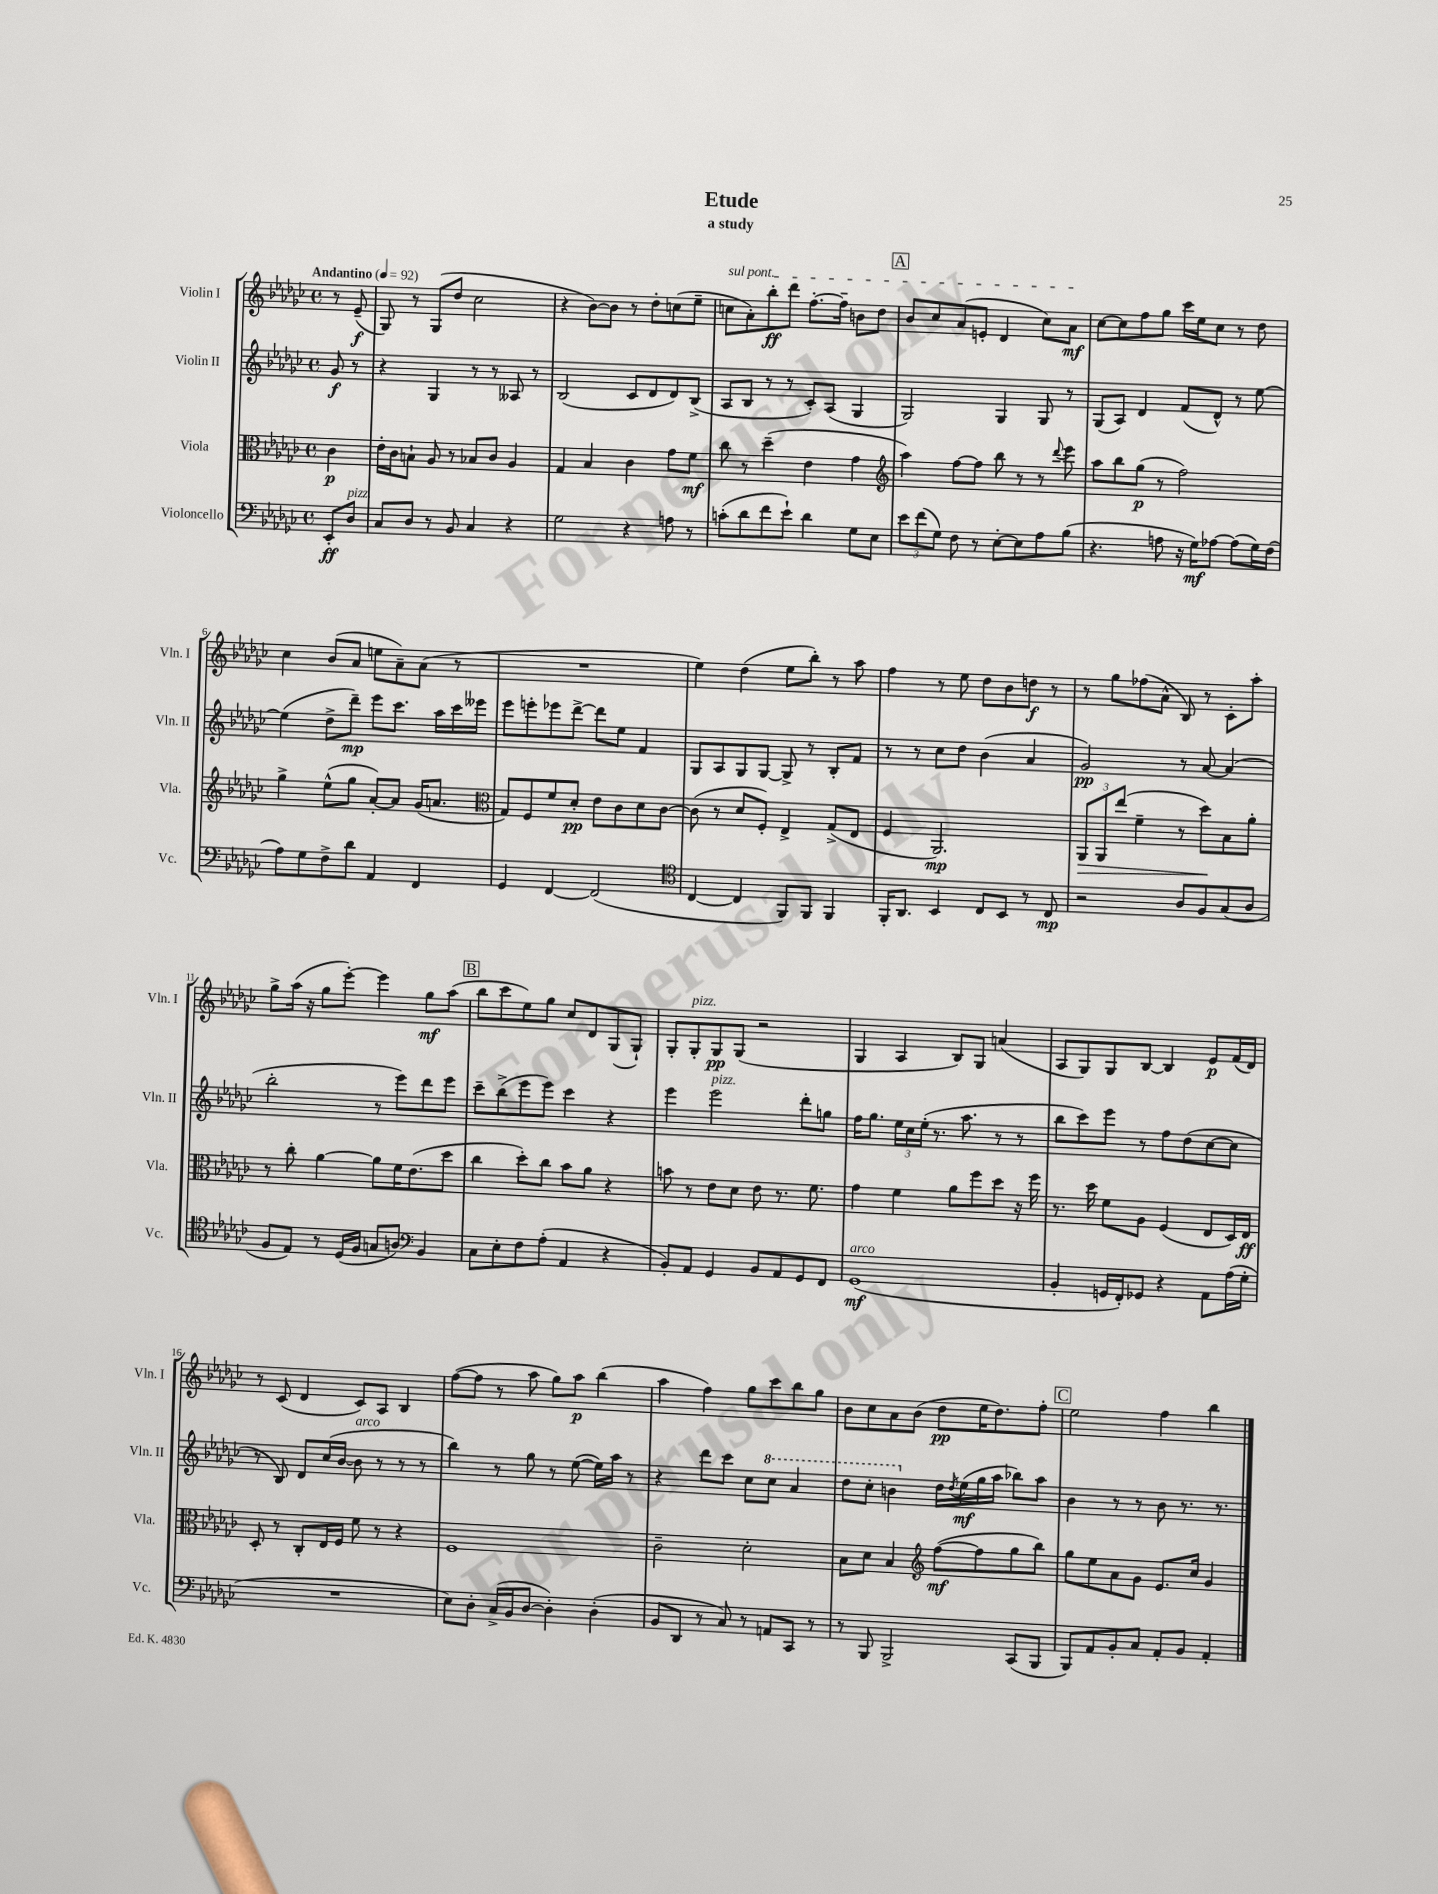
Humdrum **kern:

**kern	**kern	**kern	**kern
*staff4	*staff3	*staff2	*staff1
*clefF4	*clefC3	*clefG2	*clefG2
*k[b-e-a-d-g-c-]	*k[b-e-a-d-g-c-]	*k[b-e-a-d-g-c-]	*k[b-e-a-d-g-c-]
*M4/4	*M4/4	*M4/4	*M4/4
*met(c)	*met(c)	*met(c)	*met(c)
*MM92	*MM92	*MM92	*MM92
8EE-'	4c-	8g-	8r
8D-	.	8r	(8e-~
=	=	=	=
8C-	16e-'	4r	8G-)
.	16c-	.	.
8D-	8B`	.	8r
8r	8A-	4G-	(8G-
8BB-	8r	.	8dd-
4C-	8B-	8r	2cc-
.	8c-	8r	.
4r	4A-	8A--	.
.	.	8r	.
=	=	=	=
2G-	4G-	(2B-	4r
.	4B-	.	[8b-)
.	.	.	8b-]
4r	4c-	8c-	8r
.	.	8d-	8dd-'
8A	8g-	8d-)	(8cc
8r	8f	(8B-^	8ee-~
=	=	=	=
(8c'	8cc-	8A-	8cc
8d-	8r	8B-	8a-')
8f	(4dd-~	8r	8bb-'
8e-`)	.	8r	8ddd-
4d-	4e-	8c-')	[8.ff'
.	.	(8A-	.
.	.	.	16ff~]
8G-	4g-	4G-	8b
8E-	.	.	8dd-
=	=	=	=
*	*clefG2	*	*
12e-	4aa-)	2G-)	8b-
(12f	.	.	.
.	.	.	8cc-
12G-)	.	.	.
8F	[8ff	.	(8a-
8r	8ff]	.	8e'
[8E-'	8bb-	4G-	4d-
8E-]	8r	.	.
8A-	8r	8G-	8cc-)
.	8qqddd-	.	.
(8B-	8eee-	8r	8a-
=	=	=	=
4.r	8aa-	(8G-	[8cc-
.	8bb-	8A-)	8cc-]
.	(8gg-	4d-	8ff
8A	8r	.	8gg-
16r	2ff)	(8f	16ccc-
16G-)	.	.	16ee-
[8A-	.	8d-^^)	8cc-
(8A-]	.	8r	8r
16G-)	.	[8ee-	8dd-
(16F	.	.	.
=	=	=	=
8A-)	4gg-^	(4ee-]	4cc-
8G-	.	.	.
8F^	(8ee-^^	8dd-^	(8b-
8d-	8gg-	8ddd-~)	8a-
4AA-	[8a-')	8eee-	8ee
.	8a-]	8.ccc-	8a-~)
4FF	(16g-	.	(8a-
.	8.a	16aa-	.
.	.	16ccc-	8r
.	.	16eee--	.
=	=	=	=
*	*clefC3	*	*
4GG-	8G-)	8eee-	1r
.	8F	8eee'	.
[4FF	8f	8eee-	.
.	8d-'	[8ddd-^	.
(2FF]	8e-	8ddd-]	.
.	8c-	8ee-	.
.	8d-	4f	.
.	[8c-	.	.
=	=	=	=
*clefC4	*	*	*
[4C-	(8c-]	8G-	4ee-)
.	8r	8A-	.
4C-]	8d-	8G-	(4dd-
.	8F')	[8G-	.
8FF)	4E-^	8G-^]	8ee-
8FF	.	8r	8bb-')
4FF	(8G-^	8B-'	8r
.	8E-	8f	8aa-
=	=	=	=
16FF'	4F	8r	4ff
8.AA-	.	.	.
.	.	8r	.
4BB-	2.AA-)	8cc-	8r
.	.	8dd-	8ee-
8C-	.	(4b-	8dd-
8BB-	.	.	8b-
8r	.	4a-	8dd
8C-	.	.	8r
=	=	=	=
2r	12AA-	2g-)	8r
.	12AA-	.	.
.	.	.	8gg-
.	(12ee-	.	.
.	4f~	.	(8ff-
.	.	.	8a-^^
8A-	8r	8r	8B-)
8F	8dd-)	[8a-	8r
(8G-	8B-	(4a-]	8c-'
8A-	8a-'	.	8aa-'
=	=	=	=
8F	8r	2bb-'	8gg-^
8E-)	8cc-'	.	(16aa-
.	.	.	16r
8r	[4a-	.	8gg-
(16D-	.	.	[8eee-')
16F	.	.	.
8G	8a-]	8r	4eee-]
8A)	16f	8eee-)	.
.	(8.e-	.	.
*clefF4	*	*	*
4BB-	.	8ddd-	8gg-
.	8dd-	8eee-	(8aa-
=	=	=	=
8C-	4cc-	8ccc-~	8bb-
8E-'	.	(8bb-^	8ccc-
8F	8dd-')	8eee-	8ee-)
(8A-'	8cc-	8eee-)	8gg-
4AA-	8b-	4ccc-	8cc-
.	8a-	.	8d-
4r	4r	4r	(8G-
.	.	.	8G-`)
=	=	=	=
8BB-')	8b	4eee-	8G-'
8AA-	8r	.	8G-'
4GG-	8e-	2eee-	8G-
.	8d-	.	(8G-
8BB-	8e-	.	2r
8AA-	8.r	.	.
8GG-	.	8ddd-'	.
.	8.f	.	.
8FF	.	8gg	.
=	=	=	=
(1GG-	4g-	16ff	4G-
.	.	8.gg-	.
.	4f	24ee-	4A-
.	.	24cc-	.
.	.	(24ee-'	.
.	.	8.r	.
.	8a-	.	8B-)
.	.	8.aa-	.
.	8ff	.	8G-
.	8dd-	8r	(4a
.	16r	8r	.
.	16ff	.	.
=	=	=	=
4BB-'	8.r	8bb-	8A-
.	.	8ccc-)	8G-)
.	16dd-	.	.
16GG	8f	8eee-	8G-
16FF')	.	.	.
8GG-	8A-	8r	[8B-
4r	(4F	8ff	4B-]
.	.	(8dd-	.
8AA-	8E-	[8cc-	8e-
(16A-	16D-)	8cc-]	(16f
16G-'	16E-	.	16d-)
=	=	=	=
1r	8D-'	8r	8r
.	8r	8B-)	(8c-
.	8C-'	8d-	4d-
.	16E-	(16cc-	.
.	16F	[16b-	.
.	8f	8b-]	8c-)
.	8r	8r	8A-
.	4r	8r	4B-
.	.	8r	.
=	=	=	=
8E-)	1F	4bb-)	([8ff
8D-'	.	.	8ff]
(16C-^	.	8r	8r
16BB-	.	.	.
[8D-	.	8gg-	8aa-
4D-'])	.	8r	8gg-)
.	.	([8ee-	8aa-
(4D-'	.	16ee-])	(4bb-
.	.	16aa-	.
.	.	8r	.
=	=	=	=
8BB-	2c-~	4r	4aa-
8DD-	.	.	.
8r	.	8ddd-	4ff)
8C-)	.	8ccc-	.
8r	2d-'	8cc-	8gg-
8AA	.	8ccc-	8ccc-
8CC-	.	4aa-	8bb-
8r	.	.	8gg-
=	=	=	=
8r	8B-	8ddd-	8b-
8BBB-	8d-	8ccc-'	8cc-
2BBB-^	4B-	4bb	8a-
.	.	.	(8b-
*	*clefG2	*	*
.	([8ff	16dd-	8dd-
.	.	8qdd-	.
.	.	(16ee-	.
.	8ff]	16gg-	16ee-
.	.	16aa-	8.dd-)
(8CC-	8gg-	8bb-)	.
8BBB-	8bb-)	8aa-	8ff'
=	=	=	=
8BBB-)	8gg-	4b-	2ee-
8AA-	8ee-	.	.
8BB-'	8a-	8r	.
8C-	8g-	8r	.
8AA-'	8.e-	8b-	4ff
8BB-	.	8.r	.
.	16cc-	.	.
4AA-'	4g-	.	4bb-
.	.	8.r	.
==	==	==	==
*-	*-	*-	*-
